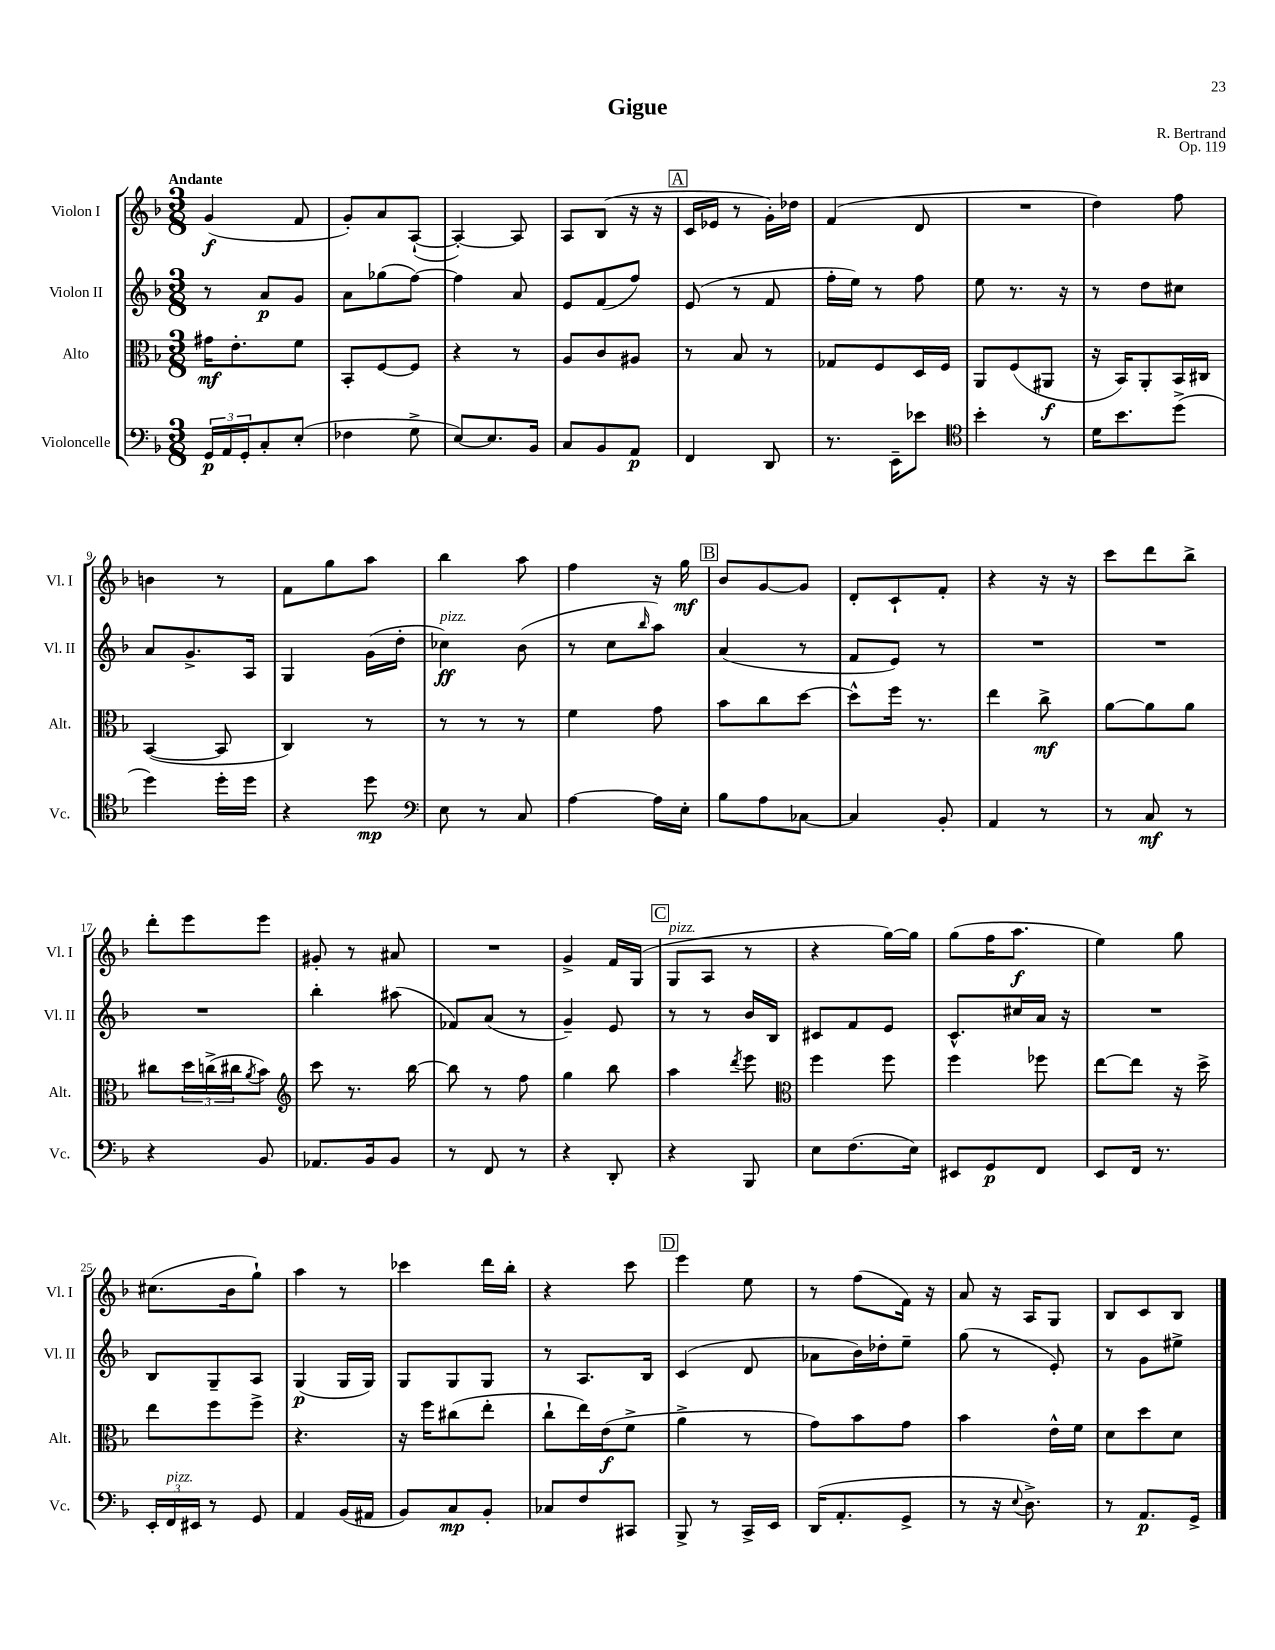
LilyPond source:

\header { title = "Gigue" composer = "R. Bertrand" opus = "Op. 119" }
<<
\new StaffGroup <<
\new Staff = "s0" \with { instrumentName = "Violon I" shortInstrumentName = "Vl. I" } {
    \clef treble \key f \major \numericTimeSignature \time 3/8 \tempo "Andante"
    g'4\f( f'8 |
    g'8-.) a'8 a8~-!( |
    a4~-.) a8 |
    a8 bes8( r16 r16 |
    \mark \markup { \box "A" } c'16 ees'16 r8 g'16-.) des''16 |
    f'4( d'8 |
    R4. |
    d''4) f''8 |
    b'4 r8 |
    f'8 g''8 a''8 |
    bes''4 a''8 |
    f''4 r16 g''16\mf |
    \mark \markup { \box "B" } bes'8 g'8~ g'8 |
    d'8-. c'8-! f'8-. |
    r4 r16 r16 |
    c'''8 d'''8 bes''8-> |
    d'''8-. e'''8 e'''8 |
    gis'8-. r8 ais'8 |
    R4. |
    g'4-> f'16 g16( |
    \mark \markup { \box "C" } g8^\markup { \italic "pizz." } a8 r8 |
    r4 g''16~) g''16 |
    g''8( f''16 a''8.\f |
    e''4) g''8 |
    cis''8.( bes'16 g''8-!) |
    a''4 r8 |
    ces'''4 d'''16 bes''16-. |
    r4 c'''8 |
    \mark \markup { \box "D" } e'''4 e''8 |
    r8 f''8( f'16) r16 |
    a'8 r16 a16 g8 |
    bes8 c'8 bes8 \bar "|." |
}
\new Staff = "s1" \with { instrumentName = "Violon II" shortInstrumentName = "Vl. II" } {
    \clef treble \key f \major \numericTimeSignature \time 3/8
    r8 a'8\p g'8 |
    a'8 ges''8( f''8~) |
    f''4 a'8 |
    e'8 f'8( f''8) |
    \mark \markup { \box "A" } e'8( r8 f'8 |
    f''16-. e''16) r8 f''8 |
    e''8 r8. r16 |
    r8 d''8 cis''8 |
    a'8 g'8.-> a16 |
    g4 g'16( d''16-. |
    ces''4\ff^\markup { \italic "pizz." }) bes'8( |
    r8 c''8 \grace { bes''16 } a''8) |
    \mark \markup { \box "B" } a'4( r8 |
    f'8 e'8) r8 |
    R4. |
    R4. |
    R4. |
    bes''4-. ais''8( |
    fes'8) a'8( r8 |
    g'4--) e'8 |
    \mark \markup { \box "C" } r8 r8 bes'16 bes16 |
    cis'8 f'8 e'8 |
    c'8.-^ cis''16 a'16 r16 |
    R4. |
    bes8 g8-- a8 |
    g4\p( g16 g16) |
    g8 g8 g8 |
    r8 a8. bes16 |
    \mark \markup { \box "D" } c'4( d'8 |
    aes'8 bes'16) des''16-. e''8-- |
    g''8( r8 e'8-.) |
    r8 g'8 eis''8-> \bar "|." |
}
\new Staff = "s2" \with { instrumentName = "Alto" shortInstrumentName = "Alt." } {
    \clef alto \key f \major \numericTimeSignature \time 3/8
    gis'16\mf e'8.-. f'8 |
    bes,8-. f8~ f8 |
    r4 r8 |
    a8 c'8 ais8 |
    \mark \markup { \box "A" } r8 bes8 r8 |
    ges8 f8 d16 f16 |
    a,8 f8( ais,8\f |
    r16 bes,16) a,8-. bes,16 cis16 |
    bes,4~( bes,8 |
    c4) r8 |
    r8 r8 r8 |
    f'4 g'8 |
    \mark \markup { \box "B" } bes'8 c''8 d''8~ |
    d''8-^ f''16 r8. |
    e''4 c''8->\mf |
    a'8~ a'8 a'8 |
    cis''8 \tuplet 3/2 { d''16 c''16->( cis''16 } \acciaccatura { a'8 } bes'8) |
    \clef treble c'''8 r8. bes''16~ |
    bes''8 r8 f''8 |
    g''4 bes''8 |
    \mark \markup { \box "C" } a''4 \acciaccatura { d'''8 } e'''8 |
    \clef alto f''4 f''8 |
    f''4 fes''8 |
    e''8~ e''8 r16 d''16-> |
    e''8 f''8 f''8-> |
    r4. |
    r16 f''16 cis''8( e''8-. |
    c''8-! e''16) e'16\f( f'8-> |
    \mark \markup { \box "D" } a'4-> r8 |
    g'8) bes'8 g'8 |
    bes'4 e'16-^ f'16 |
    d'8 d''8 d'8 \bar "|." |
}
\new Staff = "s3" \with { instrumentName = "Violoncelle" shortInstrumentName = "Vc." } {
    \clef bass \key f \major \numericTimeSignature \time 3/8
    \tuplet 3/2 { g,16\p a,16 g,16-. } c8-. e8-.( |
    fes4 g8-> |
    e8~) e8. bes,16 |
    c8 bes,8 a,8\p |
    \mark \markup { \box "A" } f,4 d,8 |
    r8. e,16-- ees'8 |
    \clef tenor bes'4-. r8 |
    d'16 bes'8. d''8->( |
    d''4) d''16-. d''16 |
    r4 d''8\mp |
    \clef bass e8 r8 c8 |
    a4~ a16 e16-. |
    \mark \markup { \box "B" } bes8 a8 ces8~ |
    ces4 bes,8-. |
    a,4 r8 |
    r8 c8\mf r8 |
    r4 bes,8 |
    aes,8. bes,16 bes,8 |
    r8 f,8 r8 |
    r4 d,8-. |
    \mark \markup { \box "C" } r4 bes,,8 |
    e8 f8.( e16) |
    eis,8 g,8\p f,8 |
    e,8 f,16 r8. |
    \tuplet 3/2 { e,16-. f,16^\markup { \italic "pizz." } eis,16 } r8 g,8 |
    a,4 bes,16( ais,16 |
    bes,8) c8\mp bes,8-. |
    ces8 f8 cis,8 |
    \mark \markup { \box "D" } bes,,8-> r8 c,16-> e,16 |
    d,16( a,8.-. g,8-> |
    r8 r16 \appoggiatura { e8 } d8.->) |
    r8 a,8.\p g,16-> \bar "|." |
}
>>
>>
